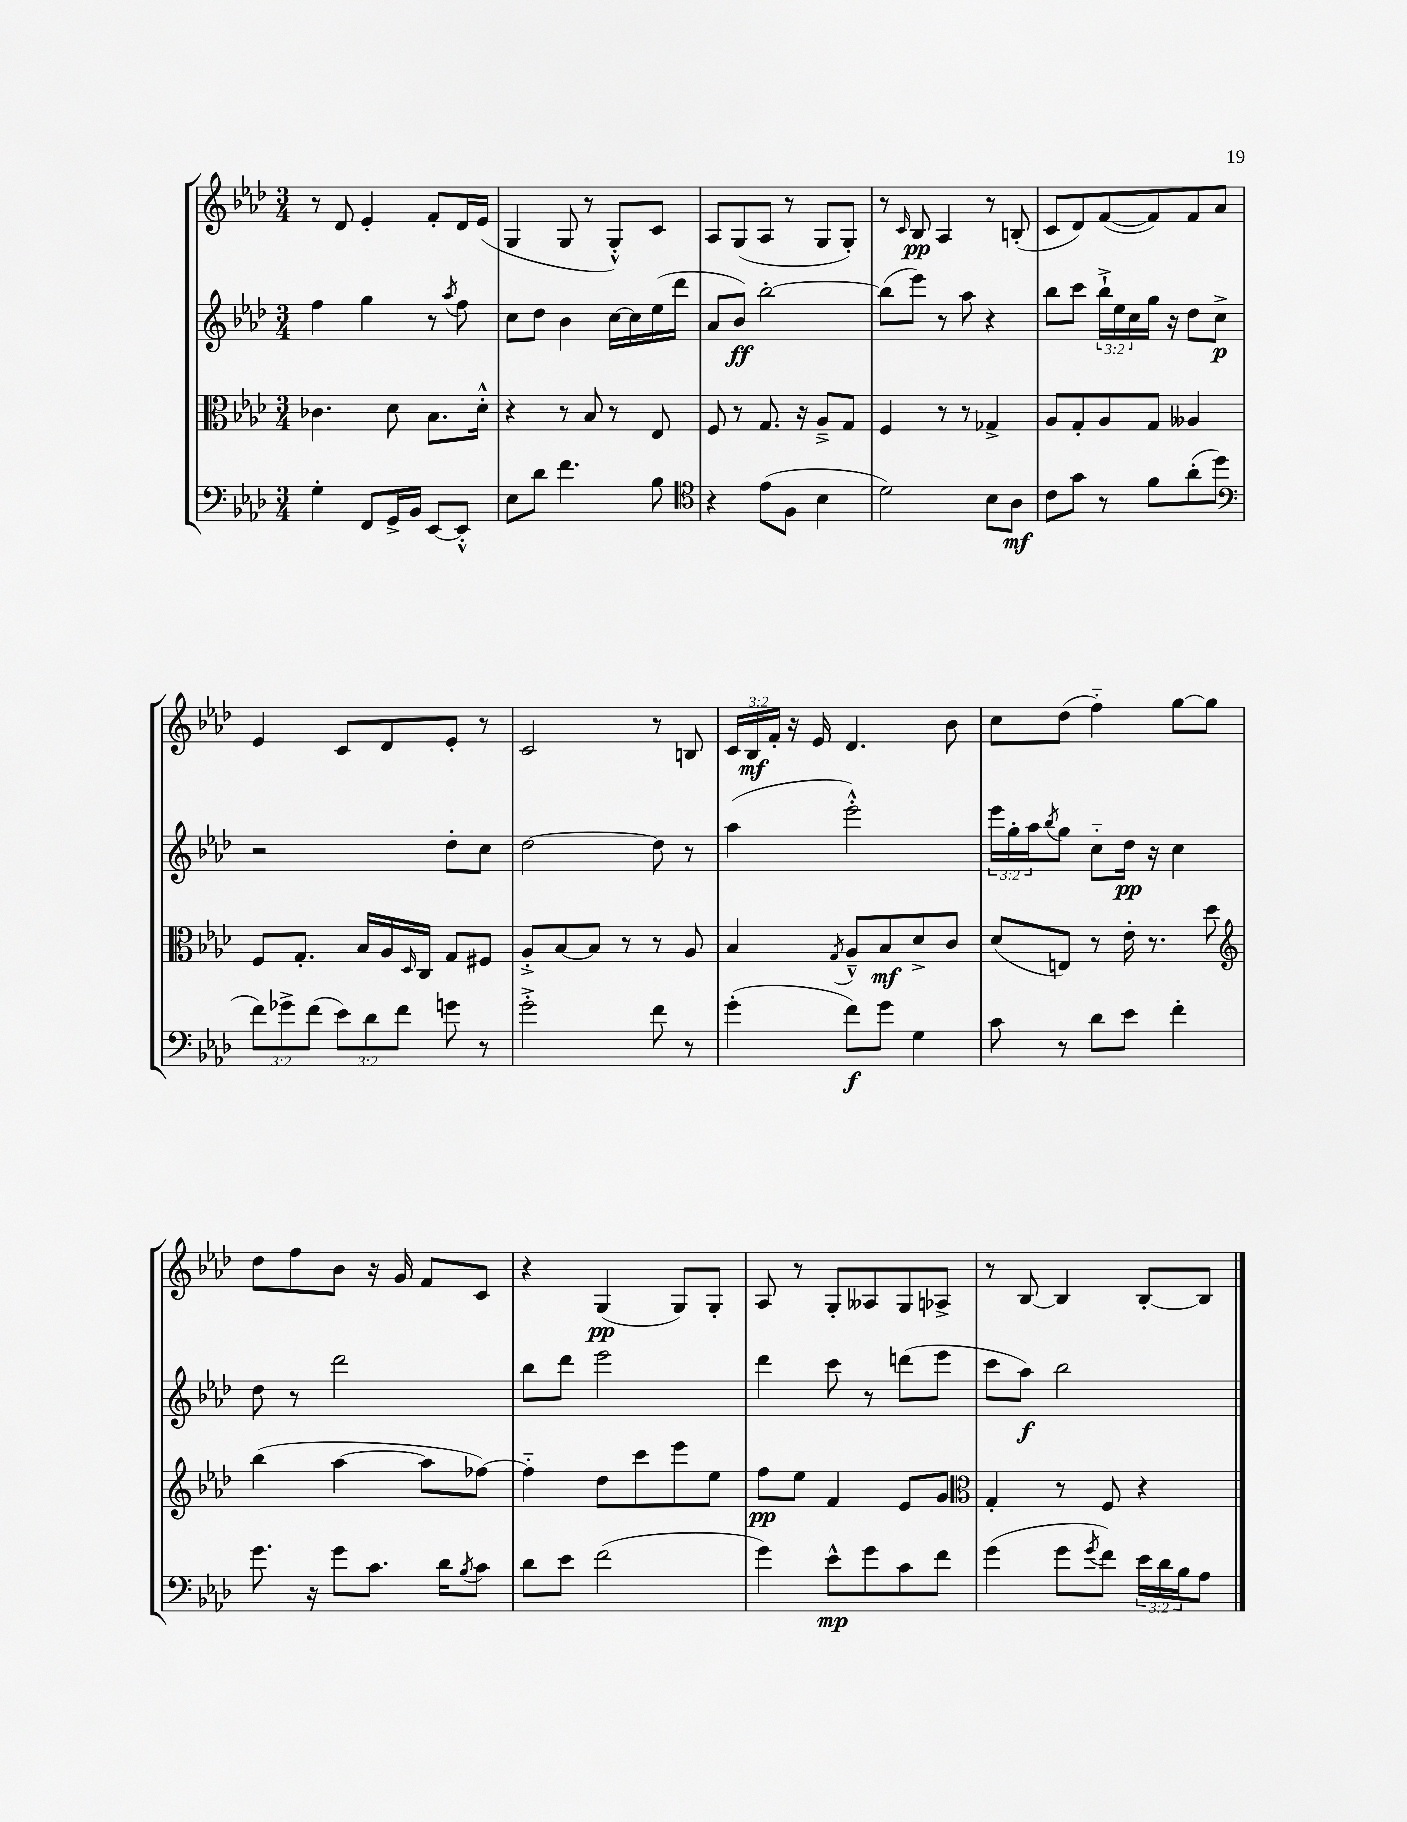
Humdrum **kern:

**kern	**kern	**kern	**kern
*staff4	*staff3	*staff2	*staff1
*clefF4	*clefC3	*clefG2	*clefG2
*k[b-e-a-d-]	*k[b-e-a-d-]	*k[b-e-a-d-]	*k[b-e-a-d-]
*M3/4	*M3/4	*M3/4	*M3/4
4G'	4.c-	4ff	8r
.	.	.	8d-
8FF	.	4gg	4e-'
16GG^	8d-	.	.
16BB-	.	.	.
[8EE-	8.B-	8r	8f'
.	.	8qaa-	.
8EE-'^^]	.	8ff	16d-
.	16d-'^^	.	(16e-
=	=	=	=
8E-	4r	8cc	4G
8d-	.	8dd-	.
4.f	8r	4b-	8G
.	8B-	.	8r
.	8r	[16cc	8G'^^)
.	.	16cc]	.
8B-	8E-	(16ee-	8c
.	.	16ddd-	.
=	=	=	=
*clefC4	*	*	*
4r	8F	8a-	8A-
.	8r	8b-)	(8G
(8e-	8.G	[2bb-'	8A-
8F	.	.	8r
.	16r	.	.
4B-	8A-~^	.	8G
.	8G	.	8G')
=	=	=	=
2d-)	4F	(8bb-]	8r
.	.	.	16qqc
.	.	8eee-)	8B-
.	8r	8r	4A-
.	8r	8aa-	.
8B-	4G-^	4r	8r
8A-	.	.	(8B'
=	=	=	=
8c	8A-	8bb-	8c
8g	8G'	8ccc	8d-)
8r	8A-	24bb-`^	([8f
.	.	24ee-	.
.	.	24cc	.
8f	8G	16gg	8f])
.	.	16r	.
(8a-'	4A--	8dd-	8f
8dd-	.	8cc^	8a-
=	=	=	=
*clefF4	*	*	*
12f)	8F	2r	4e-
12g-^	.	.	.
.	8.G'	.	.
(12f	.	.	.
12e-)	.	.	8c
.	16B-	.	.
12d-	.	.	.
.	16A-	.	8d-
12f	.	.	.
.	16qqD-	.	.
.	16C	.	.
8g	8G	8dd-'	8e-'
8r	8F#	8cc	8r
=	=	=	=
2g'^	8A-'^	[2dd-	2c
.	[8B-	.	.
.	8B-]	.	.
.	8r	.	.
8f	8r	8dd-]	8r
8r	8A-	8r	8B
=	=	=	=
(4g'	4B-	(4aa-	24c
.	.	.	24B-
.	.	.	24f'
.	.	.	16r
.	.	.	16e-
.	8qG	.	.
8f)	8A-~^^	2eee-'^^)	4.d-
8g	8B-	.	.
4G	8d-^	.	.
.	8c	.	8b-
=	=	=	=
8c	(8d-	24eee-	8cc
.	.	24gg'	.
.	.	24aa-	.
.	.	8qbb-	.
8r	8E)	8gg	(8dd-
8d-	8r	8cc'~	4ff'~)
8e-	16e-'	16dd-	.
.	8.r	16r	.
4f'	.	4cc	[8gg
.	8dd-	.	8gg]
=	=	=	=
*	*clefG2	*	*
8.g	(4bb-	8dd-	8dd-
.	.	8r	8ff
16r	.	.	.
8g	[4aa-	2ddd-	8b-
8.c	.	.	16r
.	.	.	16g
.	8aa-]	.	8f
16d-	.	.	.
8qB-	.	.	.
8c	[8ff-)	.	8c
=	=	=	=
8d-	4ff-'~]	8bb-	4r
8e-	.	8ddd-	.
(2f	8dd-	2eee-	(4G
.	8ccc	.	.
.	8eee-	.	8G)
.	8ee-	.	8G'
=	=	=	=
4g)	8ff	4ddd-	8A-
.	8ee-	.	8r
8e-^^	4f	8ccc	8G'
8g	.	8r	8A--
8c	8e-	(8ddd	8G
8f	8g	8eee-	8A-^
=	=	=	=
*	*clefC3	*	*
(4g	4G'	8ccc	8r
.	.	8aa-)	[8B-
8g	8r	2bb-	4B-]
8qg	.	.	.
8f)	8F	.	.
24e-	4r	.	[8B-'
24d-	.	.	.
24B-	.	.	.
8A-	.	.	8B-]
==	==	==	==
*-	*-	*-	*-
